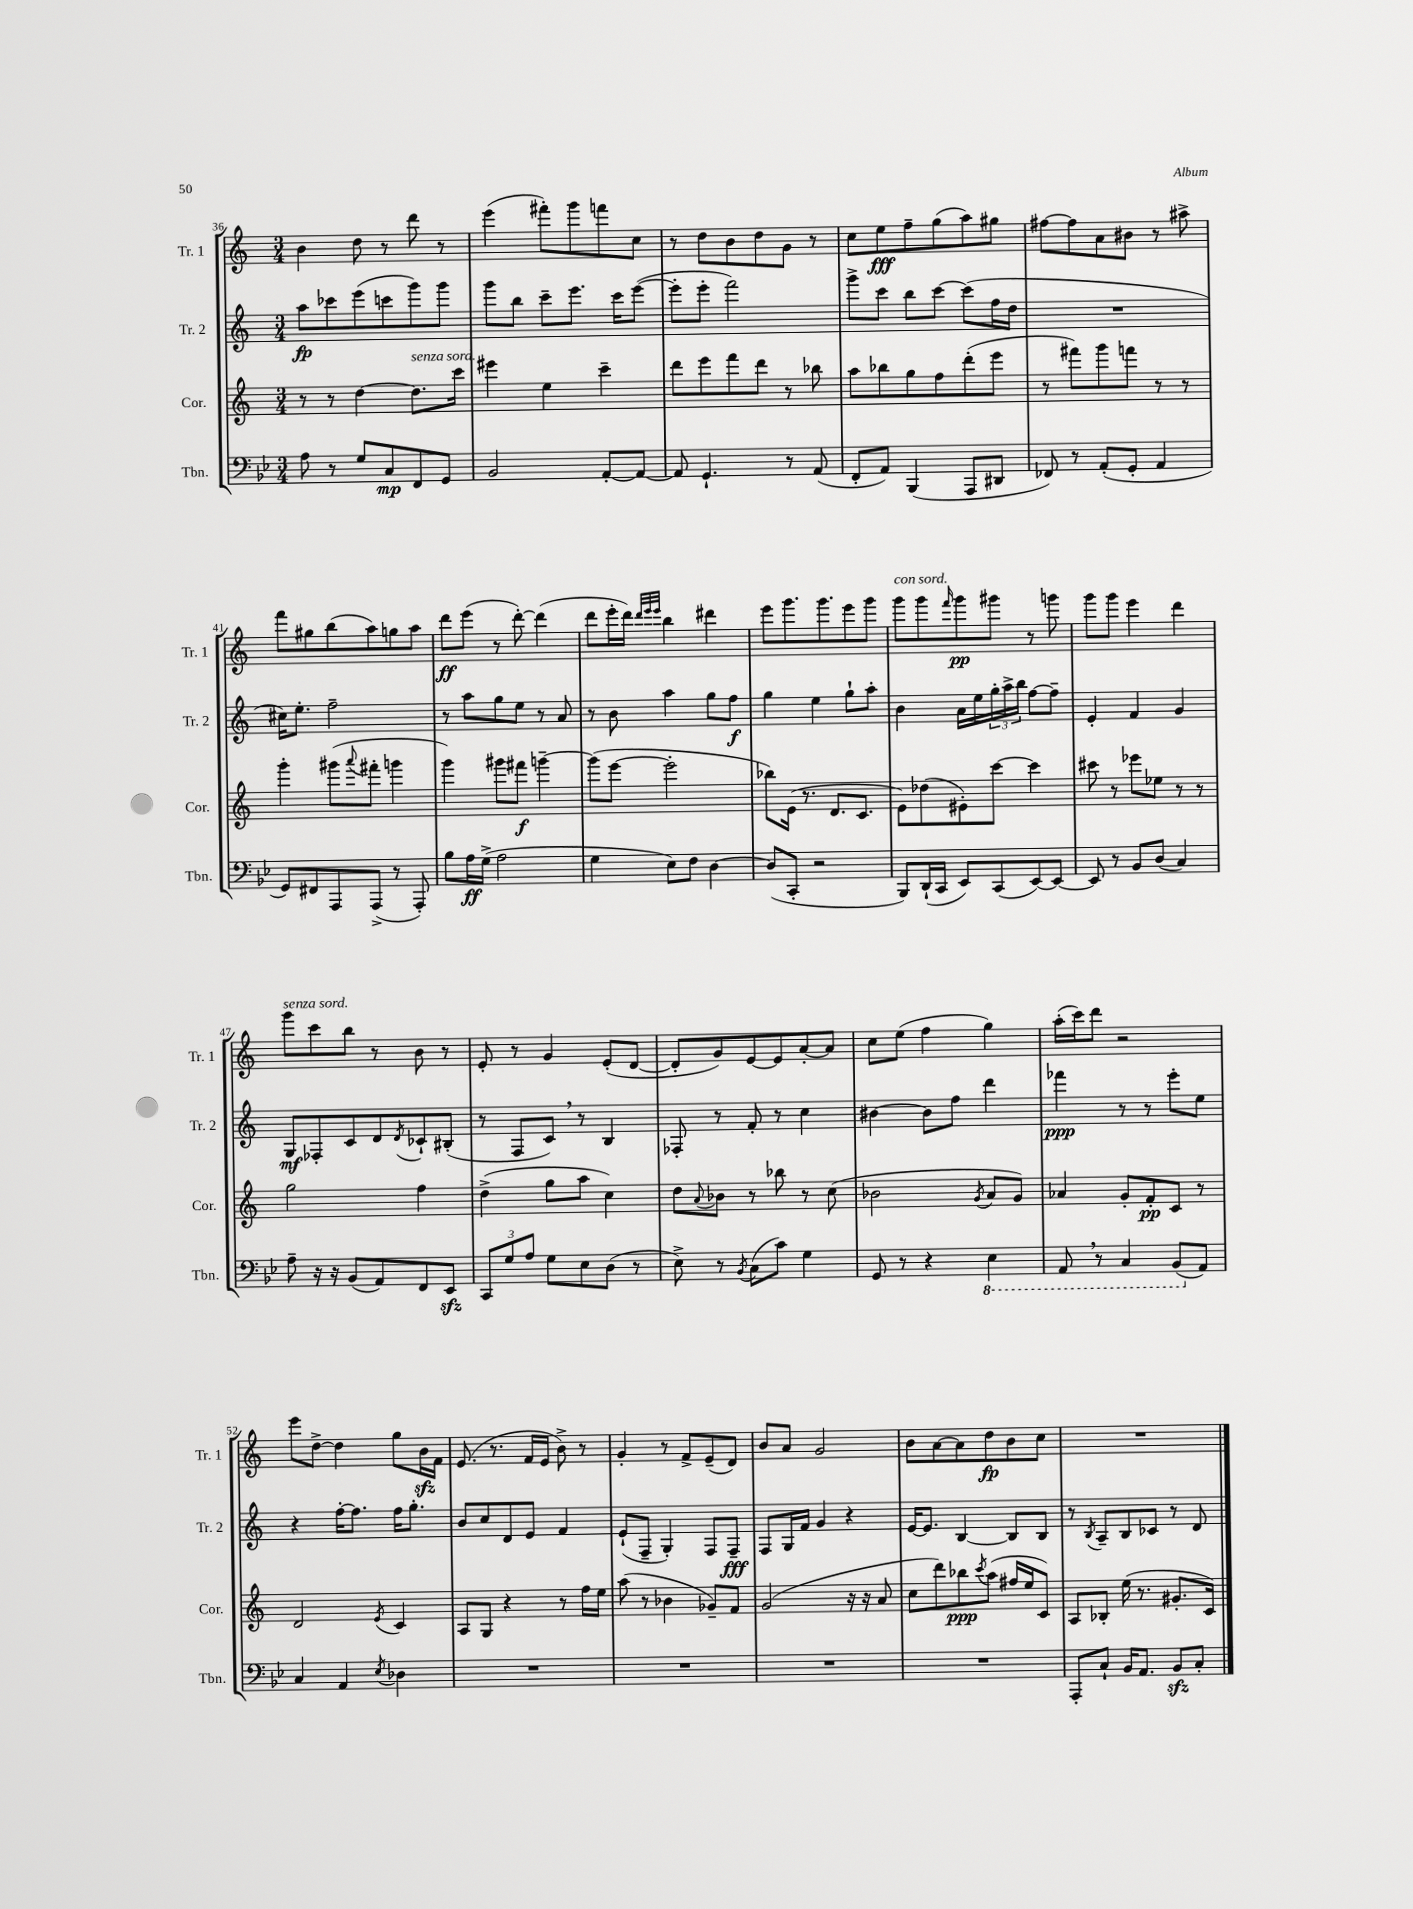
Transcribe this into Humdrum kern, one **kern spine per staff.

**kern	**kern	**kern	**kern
*staff4	*staff3	*staff2	*staff1
*clefF4	*clefG2	*clefG2	*clefG2
*k[b-e-]	*k[]	*k[]	*k[]
*M3/4	*M3/4	*M3/4	*M3/4
8A	8r	8aa	4b
8r	8r	8ccc-	.
8G	[4dd	(8eee	8dd
8C	.	8ccc	8r
8FF	8.dd]	8ggg)	8ddd
8GG	.	8ggg	8r
.	16ccc	.	.
=	=	=	=
2BB-	4eee#	8ggg	(4eee
.	.	8bb	.
.	4ee	8ccc~	8fff#')
.	.	8.eee	8ggg
[8AA'	4ccc~	.	8fff
.	.	16ccc	.
8AA_	.	([8eee	8cc
=	=	=	=
8AA]	8ddd	8eee']	8r
4.GG`	8eee	8eee'	8dd
.	8fff	2fff)	8b
.	8ddd	.	8dd
8r	8r	.	8g
(8AA	8bb-	.	8r
=	=	=	=
8FF'	8aa	8ggg^	8cc
8AA)	8bb-	8ccc	8ee
(4BBB-	8gg	8bb	8ff~
.	8ff	[8ccc	(8gg
8AAA	(8ddd'	(8ccc]	8aa)
8DD#	8eee	16ff	8gg#
.	.	16dd	.
=	=	=	=
8FF-)	8r	2.r	[8ff#
8r	8fff#)	.	8ff#]
(8AA'	8ggg	.	8a
8GG'	8fff	.	8b#
4AA	8r	.	8r
.	8r	.	8aa#^
=	=	=	=
8GG)	4ggg'	16cc#)	8fff
.	.	8.ee'	.
8FF#	.	.	8gg#
8AAA	(8ggg#	2ff~	(8bb
.	8qqaaa	.	.
(8AAA^	8fff#'	.	8aa)
8r	4ggg	.	8gg
8AAA')	.	.	8aa
=	=	=	=
8B-	4ggg)	8r	8ddd
16A	.	8aa	(8eee
(16G^	.	.	.
2A	8ggg#	8gg	8r
.	8fff#	8ee	[8ddd')
.	[4ggg~	8r	(4ddd]
.	.	8a	.
=	=	=	=
4G	(8ggg]	8r	8ddd
.	[8eee	8b	16eee'
.	.	.	16ddd)
.	.	.	32qqddd
.	.	.	32qqeee
.	.	.	32qqeee
8E-)	2eee']	4aa	4bb
8F	.	.	.
[4D	.	8gg	4ddd#
.	.	8ff	.
=	=	=	=
(8D]	8bb-)	4gg	8eee
8CC'	(16e	.	8.ggg
.	8.r	.	.
2r	.	4ee	.
.	.	.	8.ggg
.	8.d	.	.
.	.	8gg`	8eee
.	8.c	.	.
.	.	8aa'	8ggg
=	=	=	=
8BBB-)	8e)	4b	8ggg
(16DD`	(8dd-	.	8ggg
16CC	.	.	.
.	.	.	16qqfff
8EE-)	8e#')	16a	8ggg
.	.	16ee	.
(8CC	[8ccc	24gg'	8ggg#
.	.	24aa^	.
.	.	24bb	.
[8EE-)	4ccc]	[8ff	8r
8EE-_	.	8ff~]	8ggg
=	=	=	=
8EE-]	8ccc#	4e'	8ggg
8r	8r	.	8ggg
8BB-	8eee-	4f	4eee
(8D	8ee-	.	.
4C)	8r	4g	4ddd
.	8r	.	.
=	=	=	=
8A~	2gg	8G	8ggg
16r	.	8F-'	8ccc
16r	.	.	.
(8BB-	.	8c	8bb
8AA)	.	8d	8r
.	.	8qd	.
8FF	4ff	8c-`	8b
8EE-	.	(8B#'	8r
=	=	=	=
12CC	(4dd^	8r	8e'
12G	.	.	.
.	.	8F	8r
12A	.	.	.
8G	8gg	8c)	4g
8E-	8aa	8r	.
(8D	4cc)	4B	(8e'
8r	.	.	[8d
=	=	=	=
8E-^)	8dd	8F-'	8d']
.	8qqa	.	.
8r	8b-	8r	8g)
8qBB-	.	.	.
(8C	8r	8f'	[8e
8c)	8bb-	8r	8e]
4G	8r	4cc	[8a'
.	(8cc	.	8a]
=	=	=	=
8GG	2b-	[4b#	8cc
8r	.	.	(8ee
4r	.	8b#]	4ff
.	.	8ff	.
.	8qg	.	.
4EE-	8a	4ddd	4gg)
.	8g)	.	.
=	=	=	=
8AAA	4a-	4fff-	(16aa'
.	.	.	16ccc)
8r	.	.	8ddd
4CC	8g'	8r	2r
.	8f'	8r	.
(8BBB-	8c	8eee'	.
8AA)	8r	8ee	.
=	=	=	=
4C	2d	4r	8eee
.	.	.	[8dd^
4AA	.	[16ff'	4dd]
.	.	8.ff]	.
8qE-	8qe	.	.
4D-	4c	16ff	8gg
.	.	8.gg'	.
.	.	.	16b
.	.	.	16f
=	=	=	=
2.r	8A	8b	(8.e
.	8G	8cc	.
.	.	.	8.r
.	4r	8d	.
.	.	8e	16f
.	.	.	16e
.	8r	4f	8b^)
.	16ff	.	8r
.	16ee	.	.
=	=	=	=
2.r	(8aa	(8e`	4g'
.	8r	8F~	.
.	4b-	4G')	8r
.	.	.	8f^
.	8g-~)	8F	(8e~
.	8f	8F~	8d)
=	=	=	=
2.r	(2g	8F	8b
.	.	16G	8a
.	.	16f	.
.	.	4g	2g
.	16r	4r	.
.	16r	.	.
.	8a	.	.
=	=	=	=
2.r	8cc	[16e	8b
.	.	8.e]	.
.	8ddd)	.	[8a
.	8bb-	[4B	8a]
.	8qccc	.	.
.	(8aa	.	8dd
.	16ff#	8B]	8b
.	16ee	.	.
.	8c)	8B	8cc
=	=	=	=
8AAA'	8A	8r	2.r
.	.	8qB	.
8C`	8B-'	8A~	.
16BB-	(16ee	8B	.
8.AA	8.r	.	.
.	.	8c-	.
8BB-	8.g#'	8r	.
8C'	.	8d	.
.	16c)	.	.
==	==	==	==
*-	*-	*-	*-
